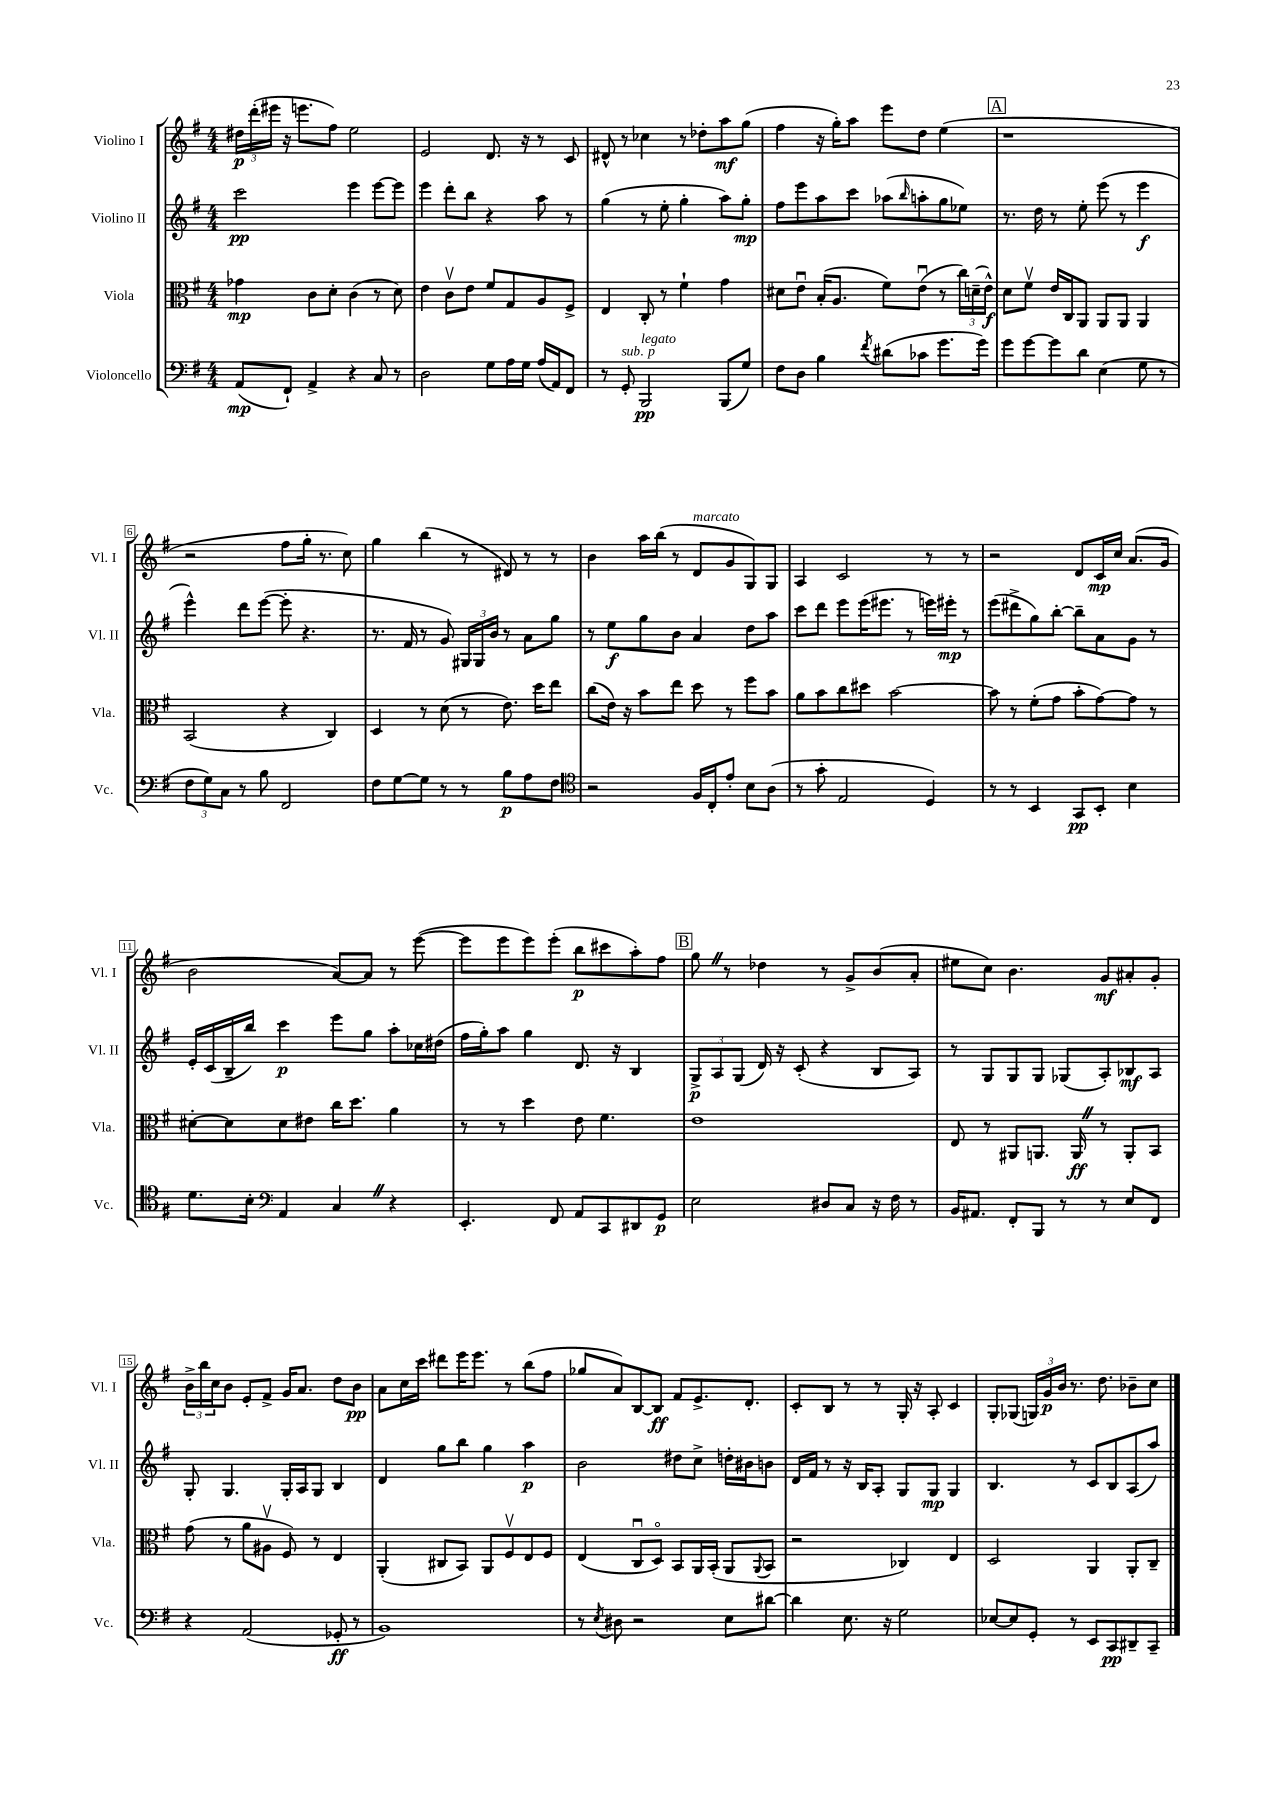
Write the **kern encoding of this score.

**kern	**kern	**kern	**kern
*staff4	*staff3	*staff2	*staff1
*clefF4	*clefC3	*clefG2	*clefG2
*k[f#]	*k[f#]	*k[f#]	*k[f#]
*M4/4	*M4/4	*M4/4	*M4/4
(8AA	4g-	2ccc	24dd#
.	.	.	(24ddd'
.	.	.	24eee#
8FF#`)	.	.	16r
.	.	.	8.eee
4AA^	8c	.	.
.	8d'	.	8ff#)
4r	(4c	4eee	2ee
8C	8r	[8eee	.
8r	8d)	8eee]	.
=	=	=	=
2D	4e	4eee	2e
.	8cv	8ddd'	.
.	8e	8bb	.
8G	8f#	4r	8.d
16A	8G	.	.
16G	.	.	16r
(16A	8A	8aa	8r
16AA)	.	.	.
8FF#	8F#^	8r	8c
=	=	=	=
8r	4E	(4gg	8d#^^
8GG'	.	.	8r
2BBB	8C'	8r	4cc-
.	8r	8ee'	.
.	4f#`	4gg'	8r
.	.	.	8dd-'
(8BBB	4g	8aa)	8aa
8G)	.	8gg'	(8gg
=	=	=	=
8F#	8d#	8ff#	4ff#
8D	8eu	8eee	.
4B	(16B'	8aa	16r
.	8.A	.	16gg')
.	.	8ccc	8aa
8qf#	.	.	.
(8d#	8f#)	(8aa-	8eee
.	.	16qqbb	.
8c-	(8eu	8aa'	8dd
8.g	8r	8gg	(4ee
.	24cc)	8ee-)	.
.	(24d~	.	.
16g)	.	.	.
.	24e^^)	.	.
=	=	=	=
8g	8d	8.r	1r
[8g	8f#v	.	.
.	.	16dd	.
8g]	16e	8r	.
.	16C	.	.
8d	8AA	8ee'	.
(4E	8AA	(8eee	.
.	8AA	8r	.
8G	4AA	4eee	.
8r	.	.	.
=	=	=	=
12F#	(2BB	4eee^^)	2r
12G)	.	.	.
12C	.	.	.
8r	.	8ddd	.
8B	.	([8eee	.
2FF#	4r	8eee']	8ff#
.	.	4.r	16gg'
.	.	.	8.r
.	4C)	.	.
.	.	.	8cc)
=	=	=	=
8F#	4D	8.r	4gg
[8G	.	.	.
.	.	16f#	.
8G]	8r	8r	(4bb
8r	(8d	8g)	.
8r	8r	24G#	8r
.	.	24G#	.
.	.	24b	.
8B	8.e)	8r	8d#)
8A	.	8a	8r
.	16dd	.	.
8F#	8ee	8gg	8r
=	=	=	=
*clefC4	*	*	*
2r	(8cc	8r	4b
.	16e)	8ee	.
.	16r	.	.
.	8b	8gg	16aa
.	.	.	(16bb
.	8ee	8b	8r
16F#	8dd	4a	8d
16C'	.	.	.
8e'	8r	.	8g
8B	8ff#	8dd	8G)
(8A	8b	8aa	8G
=	=	=	=
8r	8a	8ccc	4A
8g'	8b	8ddd	.
2E	8cc	8eee	2c
.	8dd#	(16eee	.
.	.	8.eee#	.
.	[2b	.	.
.	.	8r	.
4D)	.	16eee)	8r
.	.	16eee#'	.
.	.	8r	8r
=	=	=	=
8r	8b]	(8eee	2r
8r	8r	8ddd#^	.
4BB	(8f#'	8gg)	.
.	8g	[8bb'	.
8GG	8b'	8bb~]	8d
8BB'	[8g)	8a	16c
.	.	.	16cc
4B	8g]	8g	(8.a
.	8r	8r	.
.	.	.	16g
=	=	=	=
8.d	[8d#'	16e'	2b
.	.	(16c	.
.	8d#]	16B~	.
16B'	.	16bb)	.
*clefF4	*	*	*
4AA	8d#	4ccc	.
.	8e#	.	.
4C	16cc	8eee	[8a)
.	8.dd	.	.
.	.	8gg	8a]
4r	4a	8aa'	8r
.	.	16cc-	([8eee
.	.	(16dd#	.
=	=	=	=
4.EE'	8r	16ff#	8eee]
.	.	16gg')	.
.	8r	8aa	8eee
.	4dd	4gg	8eee)
8FF#	.	.	(8eee'
8AA	8e	8.d	8bb
8CC	4.f#	.	8ccc#
.	.	16r	.
8DD#	.	4B	8aa')
8GG	.	.	8ff#
=	=	=	=
2E	1e	12G^	8gg
.	.	12A	.
.	.	.	8r
.	.	(12G	.
.	.	16d)	4dd-
.	.	16r	.
.	.	(8c'	.
8D#	.	4r	8r
8C	.	.	8g^
16r	.	8B	(8b
16F#	.	.	.
8r	.	8A)	8a'
=	=	=	=
16BB	8E	8r	8ee#
8.AA#	.	.	.
.	8r	8G	8cc)
8FF#'	8AA#	8G	4.b
8BBB	8.AA	8G	.
8r	.	(8G-	.
.	16AA	.	.
8r	8r	8A')	8g
8E	8AA'	8B-	8a#'
8FF#	8BB	8A	8g'
=	=	=	=
4r	(8g	8G'	24b^
.	.	.	24bb
.	.	.	24cc
.	8r	4.G	8b
(2AA	8a	.	8e'
.	8A#v	.	8f#^
.	8F#)	16G'	16g
.	.	16A	8.a
.	8r	8G	.
8GG-'	4E	4B	8dd
8r	.	.	8b
=	=	=	=
1BB)	(4AA'	4d	8a
.	.	.	16cc
.	.	.	16ccc
.	8C#	8gg	8ddd#
.	8BB)	8bb	16eee
.	.	.	8.eee
.	8AA	4gg	.
.	8F#v	.	8r
.	8E	4aa	(8bb
.	8F#	.	8ff#
=	=	=	=
8r	(4E	2b	8gg-
8qE	.	.	.
8D#	.	.	8a)
2r	8Cu	.	[8B
.	8Do)	.	8B]
.	8BB	8dd#	8f#
.	16AA	8cc^	8.e^
.	(16BB'	.	.
8E	8AA	16dd'	.
.	.	16b#	8.d'
.	8qqAA	.	.
[8d#	8BB	8b	.
=	=	=	=
4d#]	2r	16d	8c'
.	.	16f#	.
.	.	8r	8B
8.E	.	16r	8r
.	.	16B	.
.	.	8A'	8r
16r	.	.	.
2G	4C-)	8G	16G'
.	.	.	16r
.	.	8G	8A'
.	4E	4G	4c
=	=	=	=
[8E-	2D	4.B	8G'
8E-]	.	.	(8G-
8GG'	.	.	24G)
.	.	.	24g
.	.	.	24b
8r	.	8r	8.r
8EE	4AA	8c	.
.	.	.	8.dd
8CC	.	8B	.
8DD#~	8AA'	(8A	8b-~
8CC~	8C~	8aa)	8cc
==	==	==	==
*-	*-	*-	*-
